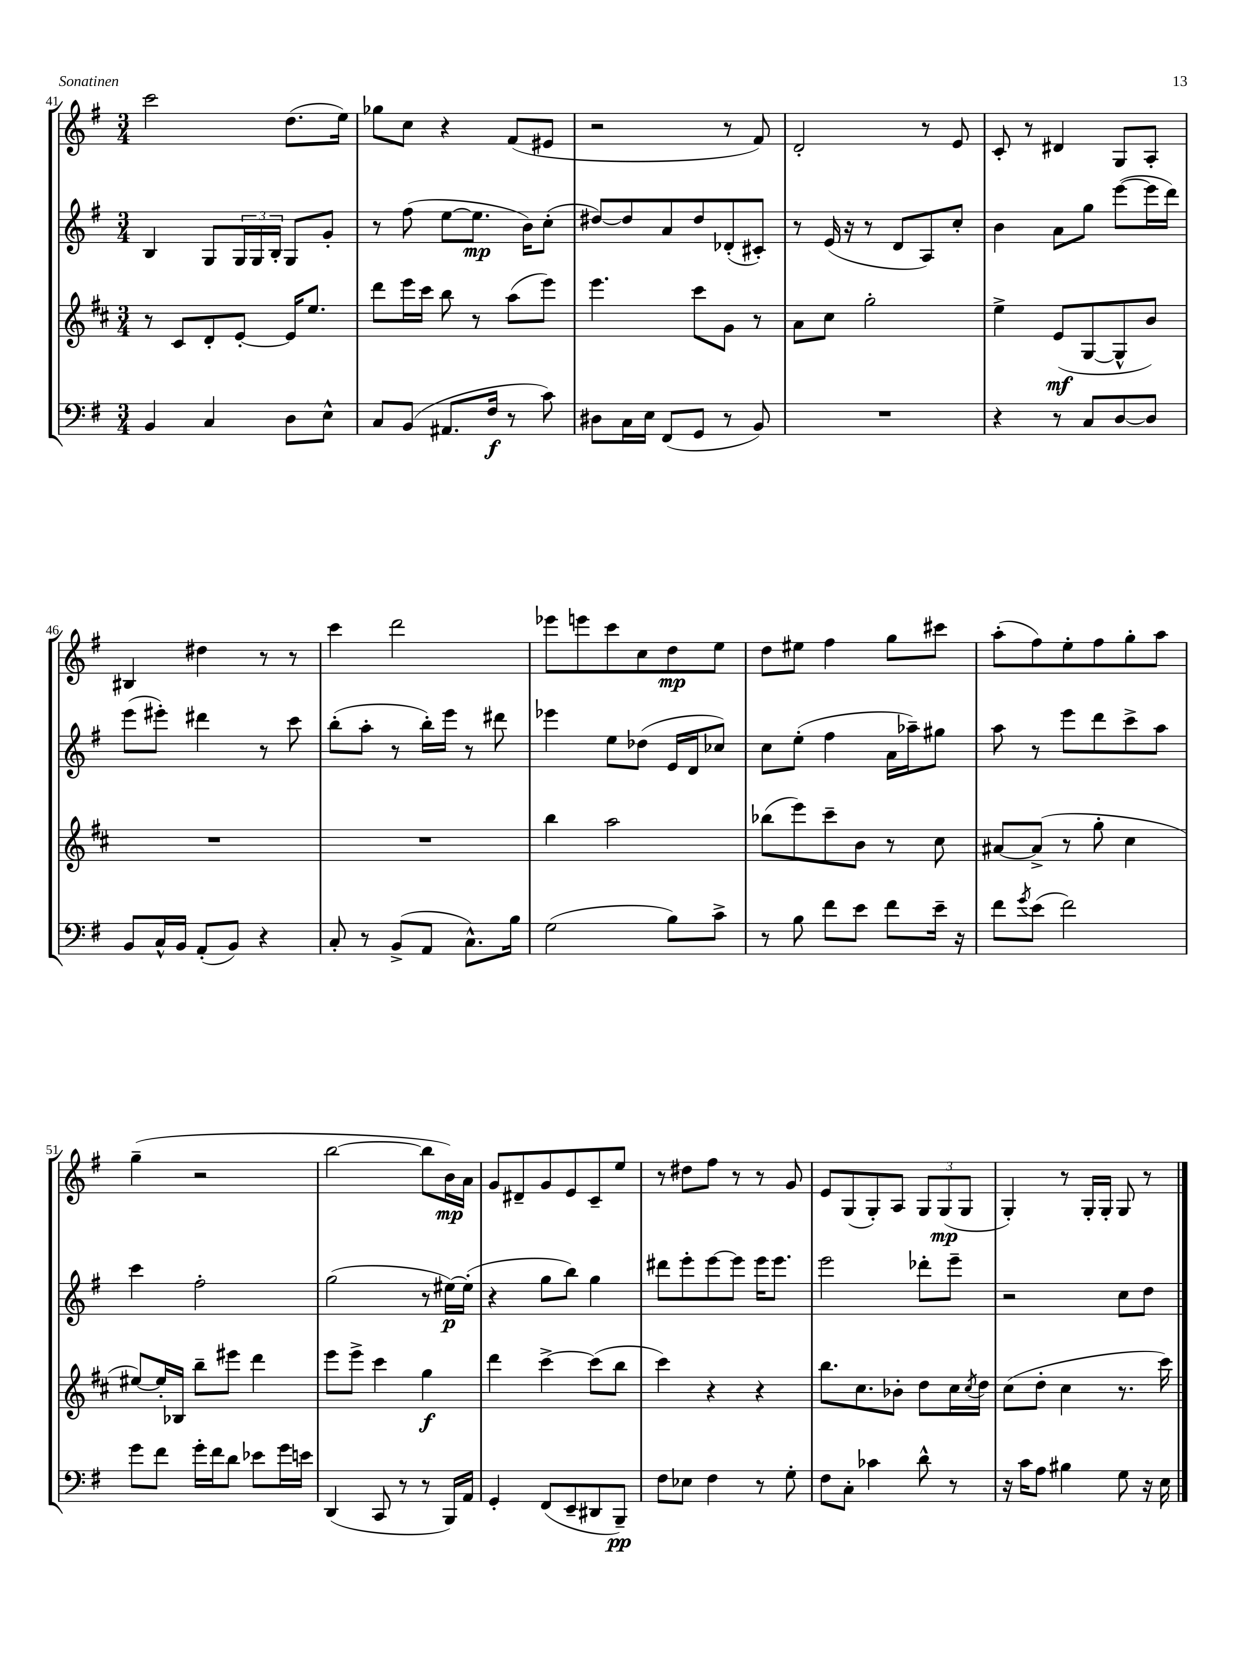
<<
\new StaffGroup <<
\new Staff = "s0" {
    \clef treble \key g \major \numericTimeSignature \time 3/4
    c'''2 d''8.( e''16) |
    ges''8 c''8 r4 fis'8( eis'8 |
    r2 r8 fis'8) |
    d'2-. r8 e'8 |
    c'8-. r8 dis'4 g8 a8-. |
    bis4 dis''4 r8 r8 |
    c'''4 d'''2 |
    ees'''8 e'''8 c'''8 c''8 d''8\mp e''8 |
    d''8 eis''8 fis''4 g''8 cis'''8 |
    a''8-.( fis''8) e''8-. fis''8 g''8-. a''8 |
    g''4--( r2 |
    b''2~ b''8 b'16\mp) a'16 |
    g'8 dis'8-- g'8 e'8 c'8-- e''8 |
    r8 dis''8 fis''8 r8 r8 g'8 |
    e'8 g8( g8-.) a8 \tuplet 3/2 { g8 g8\mp( g8 } |
    g4-.) r8 g16-. g16-. g8 r8 \bar "|." |
}
\new Staff = "s1" {
    \clef treble \key g \major \numericTimeSignature \time 3/4
    b4 g8 \tuplet 3/2 { g16 g16 b16-. } g8 g'8-. |
    r8 fis''8( e''8~ e''8.\mp b'16) c''8-.( |
    dis''8~) dis''8 a'8 dis''8 des'8-.( cis'8-.) |
    r8 e'16( r16 r8 d'8 a8) c''8-. |
    b'4 a'8 g''8 e'''8~( e'''16 d'''16) |
    e'''8( eis'''8-.) dis'''4 r8 c'''8 |
    b''8-.( a''8-. r8 b''16-.) e'''16 r8 dis'''8 |
    ees'''4 e''8 des''8( e'16 d'16 ces''8) |
    c''8 e''8-.( fis''4 a'16 aes''16--) gis''8 |
    a''8 r8 e'''8 d'''8 c'''8-> a''8 |
    c'''4 fis''2-. |
    g''2( r8 eis''16~\p) eis''16-.( |
    r4 g''8 b''8) g''4 |
    dis'''8 e'''8-. e'''8~ e'''8 e'''16 e'''8. |
    e'''2 des'''8-. e'''8-- |
    r2 c''8 d''8 \bar "|." |
}
\new Staff = "s2" {
    \clef treble \key d \major \numericTimeSignature \time 3/4
    r8 cis'8 d'8-. e'8~-. e'16 e''8. |
    d'''8 e'''16 cis'''16 b''8 r8 a''8( e'''8) |
    e'''4. cis'''8 g'8 r8 |
    a'8 cis''8 g''2-. |
    e''4-> e'8\mf( g8~ g8-^ b'8) |
    R2. |
    R2. |
    b''4 a''2 |
    bes''8( e'''8) cis'''8-- b'8 r8 cis''8 |
    ais'8~ ais'8->( r8 g''8-. cis''4 |
    eis''8~) eis''16-. bes16 b''8-- eis'''8 d'''4 |
    e'''8 e'''8-> cis'''4 g''4\f |
    d'''4 cis'''4~-> cis'''8( b''8 |
    cis'''4) r4 r4 |
    b''8. cis''8. bes'8-. d''8 cis''16 \acciaccatura { cis''8 } d''16 |
    cis''8( d''8-. cis''4 r8. cis'''16) \bar "|." |
}
\new Staff = "s3" {
    \clef bass \key g \major \numericTimeSignature \time 3/4
    b,4 c4 d8 e8-^ |
    c8 b,8( ais,8. fis16\f r8 c'8) |
    dis8 c16 e16 fis,8( g,8 r8 b,8) |
    R2. |
    r4 r8 c8 d8~ d8 |
    b,8 c16-^ b,16 a,8-.( b,8) r4 |
    c8-. r8 b,8->( a,8 c8.-^) b16 |
    g2( b8) c'8-> |
    r8 b8 fis'8 e'8 fis'8 e'16-- r16 |
    fis'8 \acciaccatura { g'8 } e'8( fis'2) |
    g'8 fis'8 g'16-. fis'16 d'8 ees'8 g'16 e'16 |
    d,4( c,8 r8 r8 b,,16) a,16 |
    g,4-. fis,8( e,8-- dis,8 b,,8--\pp) |
    fis8 ees8 fis4 r8 g8-. |
    fis8 c8-. ces'4 d'8-^ r8 |
    r16 c'16 a8 bis4 g8 r16 e16 \bar "|." |
}
>>
>>
\layout { \context { \Score currentBarNumber = #41 } }
